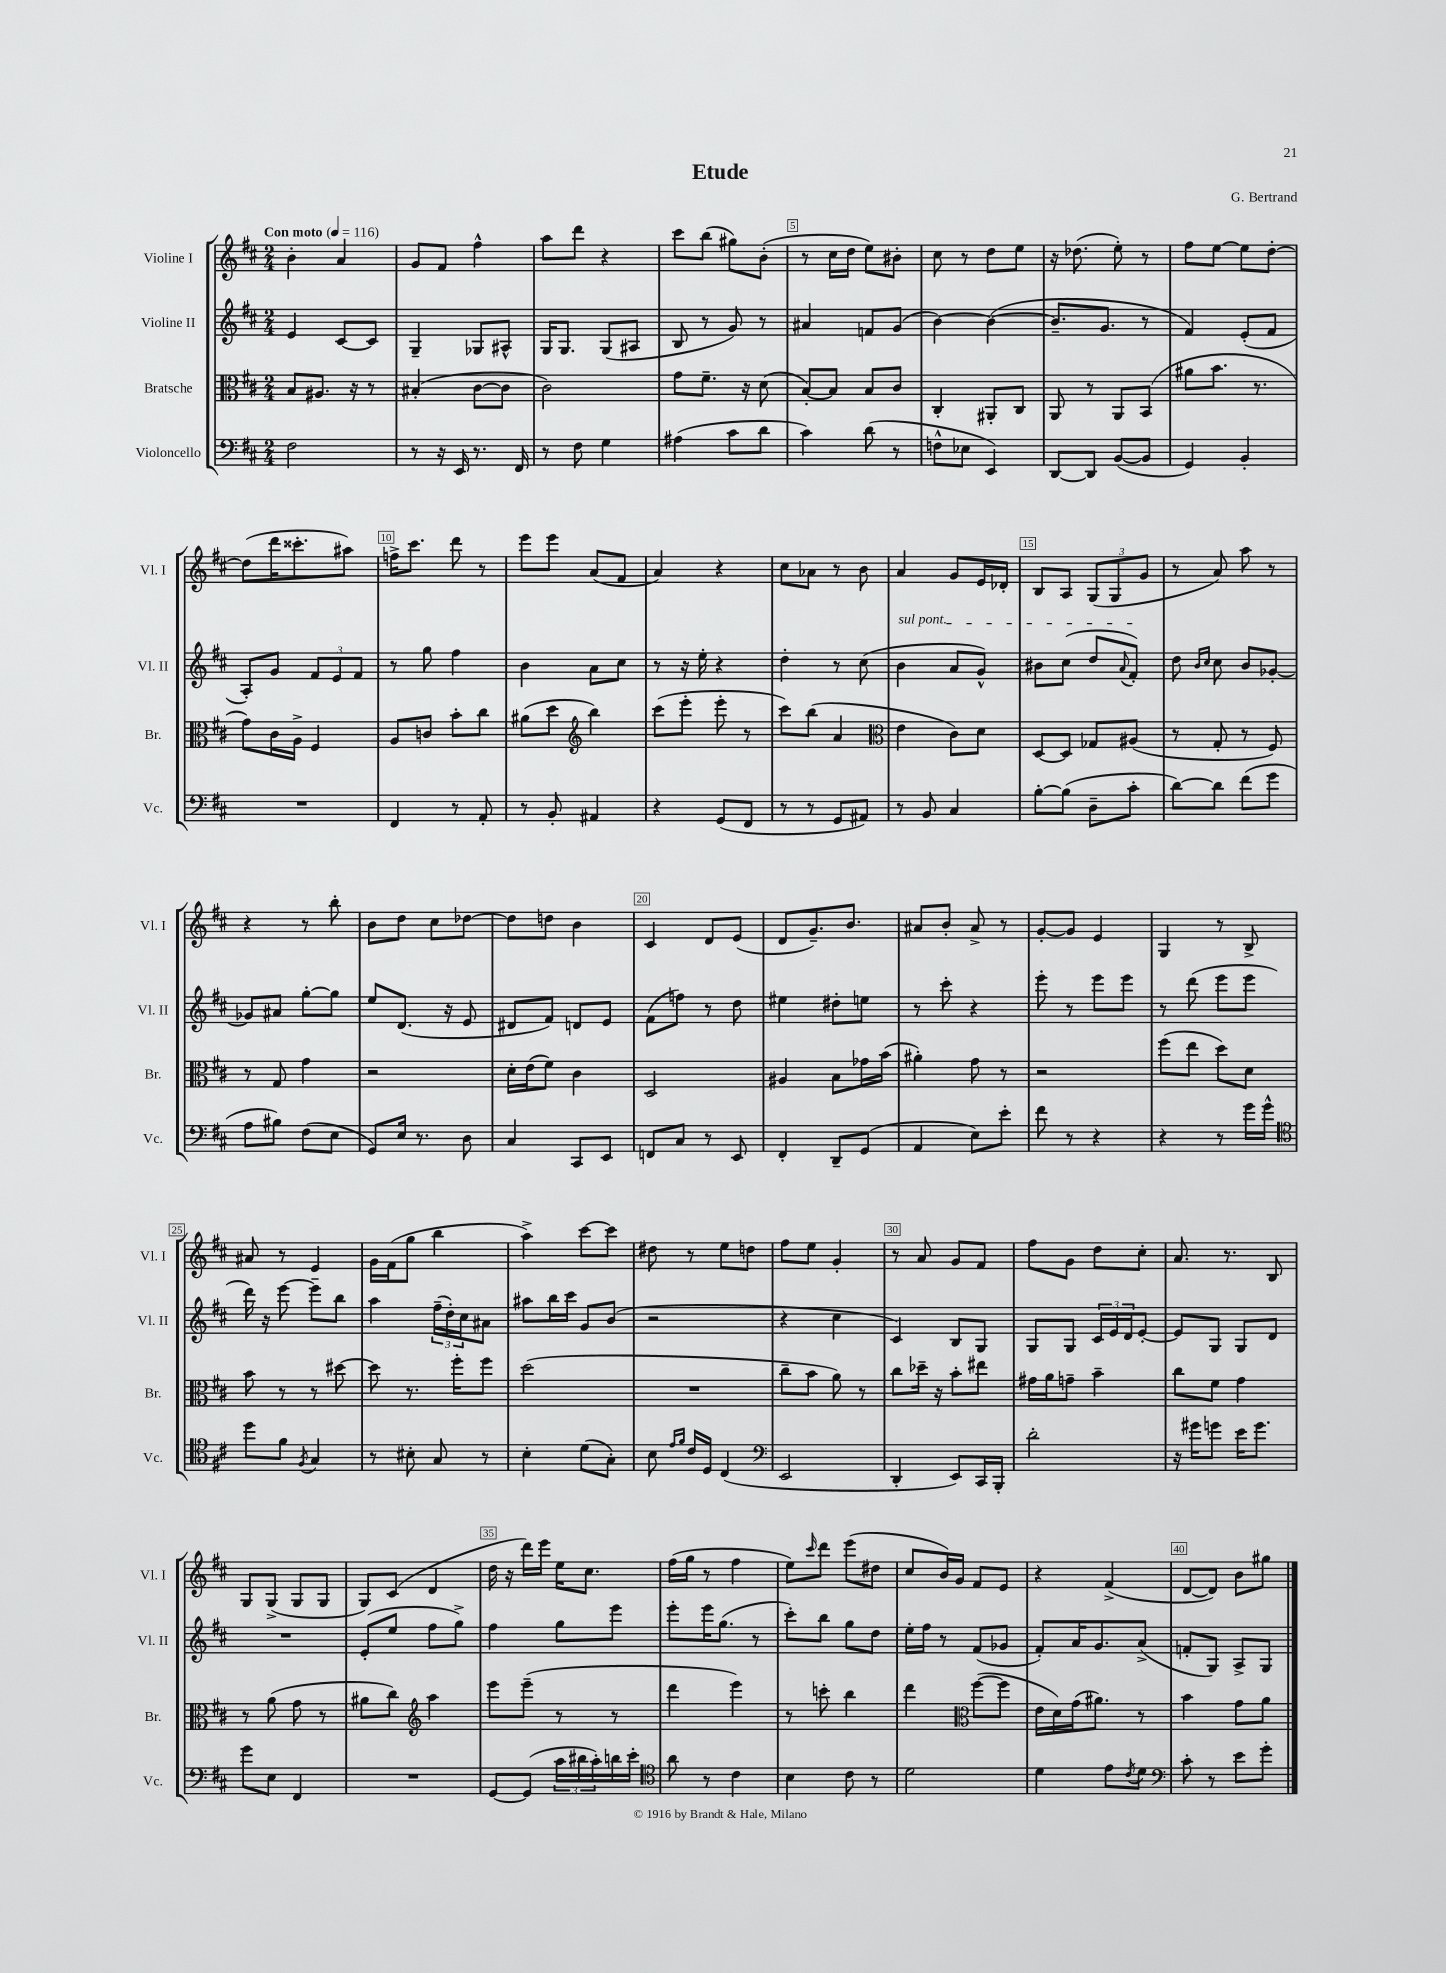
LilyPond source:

\header { title = "Etude" composer = "G. Bertrand" }
<<
\new StaffGroup <<
\new Staff = "s0" \with { instrumentName = "Violine I" shortInstrumentName = "Vl. I" } {
    \clef treble \key d \major \numericTimeSignature \time 2/4 \tempo "Con moto" 4 = 116
    b'4-. a'4 |
    g'8 fis'8 fis''4-^ |
    a''8 d'''8 r4 |
    cis'''8 b''8( gis''8) b'8-.( |
    r8 cis''16 d''16 e''8) bis'8-. |
    cis''8 r8 d''8 e''8 |
    r16 des''8.( e''8-.) r8 |
    fis''8 e''8~ e''8 d''8~-. |
    d''8( d'''16 cisis'''8.-. ais''8) |
    f''16-> cis'''8. d'''8 r8 |
    e'''8 e'''8 a'8( fis'8 |
    a'4) r4 |
    cis''8 aes'8 r8 b'8 |
    a'4 g'8 e'16 des'16-. |
    b8 a8 \tuplet 3/2 { g8( g8 g'8 } |
    r8 a'8) a''8 r8 |
    r4 r8 b''8-. |
    b'8 d''8 cis''8 des''8~ |
    des''8 d''8 b'4 |
    cis'4 d'8 e'8( |
    d'8 g'8.--) b'8. |
    ais'8 b'8-. ais'8-> r8 |
    g'8~-. g'8 e'4 |
    g4 r8 b8-> |
    ais'8 r8 e'4 |
    g'16 fis'16( g''8 b''4 |
    a''4->) cis'''8~ cis'''8 |
    dis''8 r8 e''8 d''8 |
    fis''8 e''8 g'4-. |
    r8 a'8 g'8 fis'8 |
    fis''8 g'8 d''8 cis''8-. |
    a'8. r8. b8 |
    g8 g8->( g8 g8 |
    g8) cis'8( d'4 |
    d''16 r16 d'''16) e'''16 e''16 cis''8. |
    fis''16( g''16 r8 fis''4 |
    e''8) \grace { cis'''16 } d'''8 e'''8( dis''8 |
    cis''8 b'16) g'16 fis'8 e'8 |
    r4 fis'4->( |
    d'8~ d'8) b'8 gis''8 \bar "|." |
}
\new Staff = "s1" \with { instrumentName = "Violine II" shortInstrumentName = "Vl. II" } {
    \clef treble \key d \major \numericTimeSignature \time 2/4
    e'4 cis'8~ cis'8 |
    g4-- ges8 ais8-^ |
    g16 g8. g8( ais8 |
    b8 r8 g'8) r8 |
    ais'4 f'8 g'8( |
    b'4~) b'4~( |
    b'8.-- g'8. r8 |
    fis'4) e'8-.( fis'8 |
    a8-.) g'8 \tuplet 3/2 { fis'8 e'8 fis'8 } |
    r8 g''8 fis''4 |
    b'4 a'8 cis''8 |
    r8 r16 e''16-. r4 |
    d''4-. r8 cis''8( |
    \once \override TextSpanner.bound-details.left.text = \markup { \italic "sul pont." } b'4\startTextSpan a'8 g'8-^) |
    bis'8 cis''8( d''8 \appoggiatura { a'8 } fis'8-.\stopTextSpan) |
    d''8 \grace { b'16 cis''16 } cis''8 b'8 ges'8~-. |
    ges'8 ais'8 g''8~-. g''8 |
    e''8 d'8.( r16 e'8 |
    dis'8 fis'8) d'8 e'8 |
    fis'8( f''8) r8 d''8 |
    eis''4 dis''8-. e''8 |
    r8 cis'''8-. r4 |
    e'''8-. r8 e'''8 e'''8 |
    r8 d'''8( e'''8 e'''8 |
    d'''16) r16 e'''8~ e'''8-- b''8 |
    a''4 \tuplet 3/2 { fis''16--( d''16-.) cis''16 } ais'8 |
    ais''8 b''16 cis'''16 g'8 b'8( |
    r2 |
    r4 cis''4 |
    cis'4) b8 g8 |
    g8 g8 \tuplet 3/2 { cis'16 e'16 d'16 } e'8~-. |
    e'8 g8 g8 d'8 |
    R2 |
    e'8-.( e''8 fis''8 g''8->) |
    fis''4 g''8 e'''8 |
    e'''8-. e'''16 g''8.( r8 |
    cis'''8-.) b''8 g''8 d''8 |
    e''16-. fis''16 r8 fis'8( ges'8 |
    fis'8-.) a'16 g'8. a'8->( |
    f'8-. g8) a8-> g8 \bar "|." |
}
\new Staff = "s2" \with { instrumentName = "Bratsche" shortInstrumentName = "Br." } {
    \clef alto \key d \major \numericTimeSignature \time 2/4
    b8 ais8. r16 r8 |
    bis4-.( cis'8~ cis'8 |
    cis'2) |
    g'8 fis'8.-- r16 d'8( |
    b8~-.) b8 b8 cis'8 |
    cis4-. ais,8-. cis8 |
    a,8 r8 a,8 b,8( |
    ais'8 b'8. r8. |
    g'8) cis'16 a16-> fis4 |
    a8 c'8 b'8-. cis''8 |
    ais'8( d''8 \clef treble b''4) |
    cis'''8( e'''8-. e'''8-. r8 |
    cis'''8) b''8( a'4 |
    \clef alto e'4 cis'8) d'8 |
    d8~ d8 ges8 ais8( |
    r8 g8-. r8 fis8) |
    r8 g8 g'4 |
    r2 |
    d'16-. e'16( fis'8) cis'4 |
    d2 |
    ais4 b8 ges'16 b'16( |
    ais'4-.) g'8 r8 |
    r2 |
    fis''8( e''8 d''8) d'8 |
    b'8 r8 r8 dis''8~ |
    dis''8 r8. fis''16-. fis''8 |
    d''2( |
    R2 |
    cis''8-- b'8 a'8) r8 |
    cis''8 des''16-- r16 b'8-. eis''8 |
    gis'16 a'16 g'8-- b'4-- |
    cis''8 fis'8 g'4 |
    r8 a'8( g'8 r8 |
    ais'8 cis''8) \clef treble a''4 |
    e'''8 e'''8--( r8 r8 |
    d'''4 e'''4) |
    r8 c'''8-. b''4 |
    d'''4 \clef alto fis''8~( fis''8 |
    e'16 d'16) g'16( ais'8.) r8 |
    b'4 g'8 a'8 \bar "|." |
}
\new Staff = "s3" \with { instrumentName = "Violoncello" shortInstrumentName = "Vc." } {
    \clef bass \key d \major \numericTimeSignature \time 2/4
    fis2 |
    r8 r16 e,16 r8. fis,16 |
    r8 fis8 g4 |
    ais4( cis'8 d'8 |
    cis'4) d'8( r8 |
    f8-^ ees8 e,4) |
    d,8~ d,8 b,8~( b,8 |
    g,4) b,4-. |
    R2 |
    fis,4 r8 a,8-. |
    r8 b,8-. ais,4 |
    r4 g,8( fis,8 |
    r8 r8 g,8 ais,8) |
    r8 b,8 cis4 |
    b8~-. b8( d8-- cis'8-. |
    d'8~) d'8 fis'8( g'8 |
    a8 bis8) fis8( e8 |
    g,8) e16 r8. d8 |
    cis4 cis,8 e,8 |
    f,8 cis8 r8 e,8 |
    fis,4-. d,8-- g,8( |
    a,4 e8) e'8-. |
    fis'8 r8 r4 |
    r4 r8 g'16 g'16-^ |
    \clef tenor d''8 fis'8 \acciaccatura { fis8 } g4 |
    r8 bis8-. g8 r8 |
    b4-. d'8( g8-.) |
    b8 \grace { e'16 fis'16 } cis'16 d16 cis4( |
    \clef bass e,2 |
    d,4-. e,8) cis,16 b,,16-. |
    d'2-. |
    r16 gis'16 g'8 e'16 g'8. |
    g'8 e8 fis,4 |
    R2 |
    g,8~ g,8( \tuplet 3/2 { cis'16 dis'16 cis'16-.) } d'16 e'16-. |
    \clef tenor a'8 r8 cis'4 |
    b4 cis'8 r8 |
    d'2 |
    d'4 e'8 \acciaccatura { cis'8 } d'8 |
    \clef bass cis'8-. r8 e'8 g'8-. \bar "|." |
}
>>
>>
\layout { \context { \Score \override BarNumber.break-visibility = ##(#f #t #t) barNumberVisibility = #(every-nth-bar-number-visible 5) \override BarNumber.stencil = #(make-stencil-boxer 0.1 0.3 ly:text-interface::print) } }
